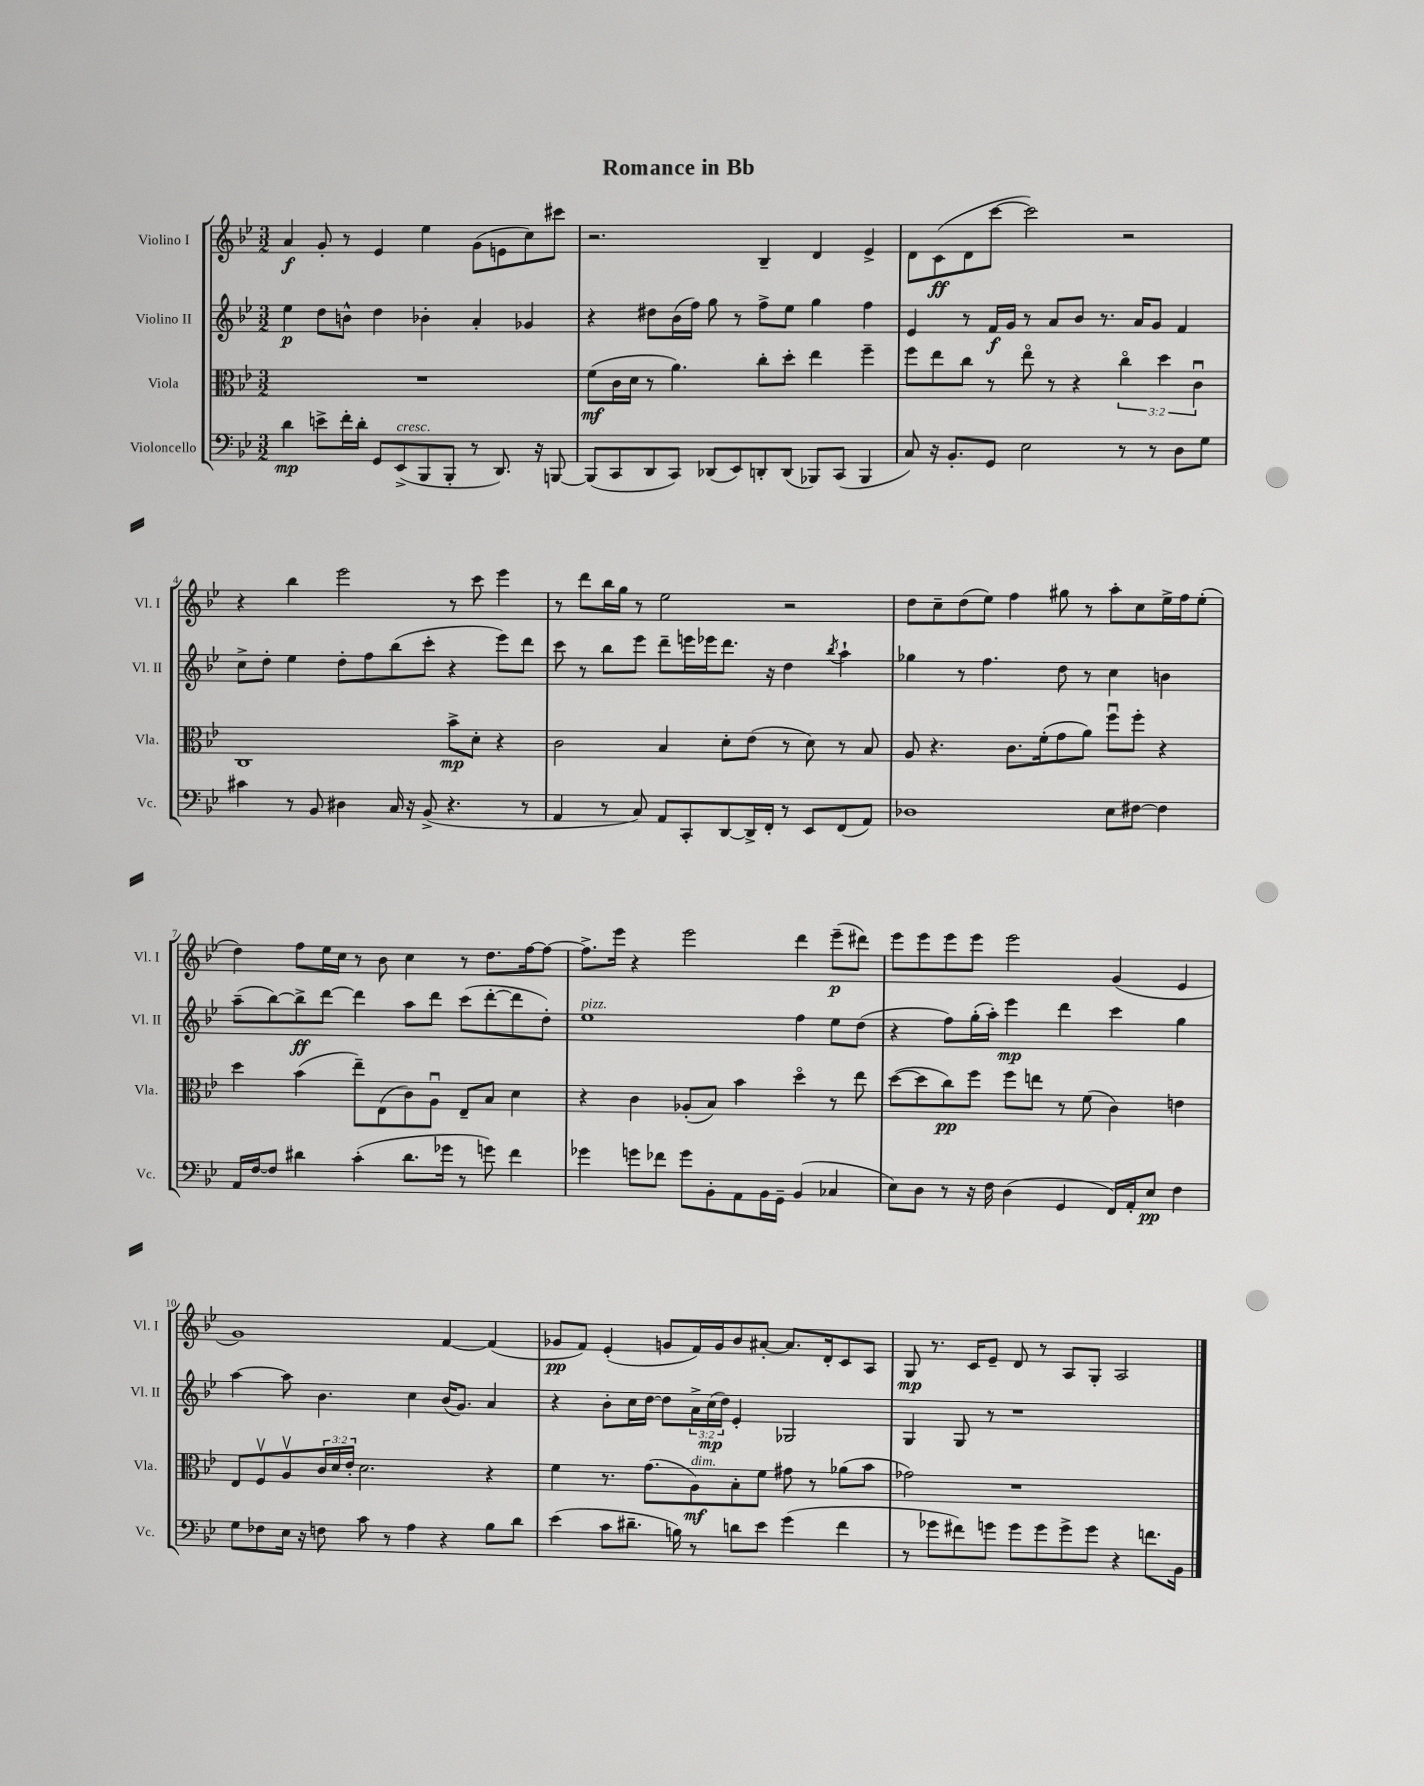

**kern	**kern	**kern	**kern
*staff4	*staff3	*staff2	*staff1
*clefF4	*clefC3	*clefG2	*clefG2
*k[b-e-]	*k[b-e-]	*k[b-e-]	*k[b-e-]
*M3/2	*M3/2	*M3/2	*M3/2
4d\	1.r	4ee-\	4a/
8e^\L	.	8dd\L	8g'/
16f'\L	.	8b^^\J	8r
16d'\JJ	.	.	.
8GG/L	.	4dd\	4e-/
(8EE-^/	.	.	.
8BBB-/	.	4b-'\	4ee-\
8BBB-'/J	.	.	.
8r	.	4a'/	(8g\L
8.DD/)	.	.	8e\
.	.	4g-/	8cc\)
16r	.	.	.
[8BBB/	.	.	8ccc#\J
=	=	=	=
(8BBB/]L	(8f\L	4r	2.r
8CC/	16c\L	.	.
.	16d\JJ	.	.
8DD/	8r	8dd#\L	.
8CC/J)	4.a\)	(16b-\L	.
.	.	16ff\JJ)	.
(8DD-/L	.	8gg\	.
8EE-/)	.	8r	.
8DD'/	8cc'\L	8ff^\L	4B-~/
(8DD/J	8dd'\J	8ee-\J	.
8BBB-/L)	4ee-\	4gg\	4d/
(8CC/J	.	.	.
4BBB-/	4ff~\	4ff\	4e-^/
=	=	=	=
8C/)	8ff\L	4e-/	8d\L
16r	8ee-\	.	(8c\
8.BB-'/L	.	.	.
.	8cc\J	8r	8d\
8GG/J	8r	16f/LL	[8ccc\J
.	.	16g/JJ	.
2E-\	8ee-o\	8r	2ccc\])
.	8r	8a/L	.
.	4r	8b-/J	.
.	.	8.r	.
8r	6cco\	.	2r
.	.	16a/LK	.
8r	.	8g/J	.
.	6dd\	.	.
8D\L	.	4f/	.
.	6cu\	.	.
8G\J	.	.	.
=	=	=	=
4c#\	1C	8cc^\L	4r
.	.	8dd'\J	.
8r	.	4ee-\	4bb-\
8BB-/	.	.	.
4D#\	.	8dd'\L	2eee-\
.	.	8ff\	.
16C/	.	(8bb-\	.
16r	.	.	.
(8BB-^/	.	8ccc'\J	.
4.r	8b-^\L	4r	8r
.	8d'\J	.	8ccc\
.	4r	8eee-\L)	4eee-\
8r	.	8ddd\J	.
=	=	=	=
4AA/	2c\	8ccc\	8r
.	.	8r	8ddd\L
8r	.	8bb-\L	16bb-\L
.	.	.	16gg\JJ
8C/)	.	8eee-\J	8r
8AA/L	4B-/	8ddd~\L	2ee-\
8CC'/	.	16eee\L	.
.	.	16eee-\J	.
[8DD/	8d'\L	8.ddd\J	.
16DD^/]L	(8e-\J	.	.
16FF'/JJ	.	16r	.
8r	8r	4dd\	2r
8EE-/L	8d\)	.	.
.	.	8qbb-/	.
(8FF/	8r	4aa`\	.
8AA/J)	8B-/	.	.
=	=	=	=
1D-	8A/	4gg-\	8dd\L
.	4.r	.	8cc~\
.	.	8r	(8dd\
.	.	4.ff\	8ee-\J)
.	8.c\L	.	4ff\
.	(16f'\k	.	.
.	8g\	8dd\	8gg#\
.	8a\J)	8r	8r
8E-\L	8ffu\L	4cc\	8aa'\L
[8F#\J	8ff'\J	.	8cc\
4F#\]	4r	4b\	16ee-^\L
.	.	.	16ff\J
.	.	.	(8ee-'\J
=	=	=	=
16AA/LL	4dd\	(8aa~\L	4dd\)
[16F/J	.	.	.
8F/]J	.	[8bb-\)	.
4d#\	(4b-\	8bb-^\]	8ff\L
.	.	[8ddd\J	16ee-\L
.	.	.	16cc\JJ
(4c'\	8ee-~\L)	4ddd\]	8r
.	(8E-\	.	8b-\
8.d#\L	8c\)	8aa\L	4cc\
.	8Au\J	8ddd\J	.
16g-\Jk	.	.	.
8r	8E-~/L	(8ccc\L	8r
8g\)	8B-/J	[8ddd'\	8.dd\L
4f\	4d\	8ddd\]	.
.	.	.	[16ff\k
.	.	8dd'\J)	8ff\_J
=	=	=	=
4g-\	4r	1ee-	8.ff^\]L
.	.	.	16eee-\Jk
8g\L	4c\	.	4r
8f-\J	.	.	.
8g\L	(8A-'/L	.	2eee-\
8BB-'\	8B-/J)	.	.
8AA\	4b-\	.	.
16BB-\L	.	.	.
16GG~\JJ	.	.	.
(4BB-/	4ddo\	4ff\	4ddd\
4C-/	8r	8ee-\L	(8eee-~\L
.	8ee-\	(8dd\J	8ddd#\J)
=	=	=	=
8E-\L)	([8dd\L	4r	8eee-\L
8D\J	8dd\]	.	8eee-\
8r	8cc\)	8ff\L)	8eee-\
16r	8ff\J	(16gg'\L	8eee-\J
16F\	.	16aa'\JJ)	.
(4D\	8ff\L	4eee-\	2eee-\
.	8ee\J	.	.
4GG/	8r	4ddd\	.
.	(8f\	.	.
16FF/LL)	4c\)	4ccc\	(4g/
16AA'/J	.	.	.
8E-/J	.	.	.
4F\	4e\	4gg\	4e-/
=	=	=	=
8G\L	8E-/L	[4aa\	1g)
8F-\	8Fv/	.	.
16E-\Jk	8Av/	8aa\]	.
16r	.	.	.
8F\	24c/L	4.b-\	.
.	24d/	.	.
.	24e-'/JJ	.	.
8c\	2.d\	.	.
8r	.	.	.
4A\	.	4cc\	.
4r	.	(16b-/LK	[4f/
.	.	8.g/J)	.
8B-\L	4r	4a/	(4f/]
8d\J	.	.	.
=	=	=	=
(4e-\	4f\	4r	8g-/L
.	.	.	8f/J)
8c\L	8.r	8b-'\L	(4e-'/
8.d#~\J	.	16cc\L	.
.	(8.g\L	[16dd\JJ	.
.	.	8dd\]L	8g/L
16B\)	.	.	.
8r	8A\)	24a^\L	16f/L)
.	.	(24cc\	.
.	.	.	16g/J
.	.	24dd\JJ)	.
8d\L	8B-'\	4e-'/	8b-/
8e-\J	8f\J	.	[8a#'/J
(4g\	8g#\	2G-/	8.a#/]L
.	8r	.	.
.	.	.	16d'/k
4f\	(8a-\L	.	8c/
.	8b-\J	.	8A/J
=	=	=	=
8r	2g-\)	4G/	8G/
8g-\L	.	.	8.r
8f#\)	.	8G/	.
.	.	.	16c/LK
8g\J	.	8r	8e-~/J
8g\L	1r	1r	8d/
8g\	.	.	8r
8g^\	.	.	8A/L
8g\J	.	.	8G'/J
4r	.	.	2A/
8.f\L	.	.	.
16BB-\Jk	.	.	.
==	==	==	==
*-	*-	*-	*-
